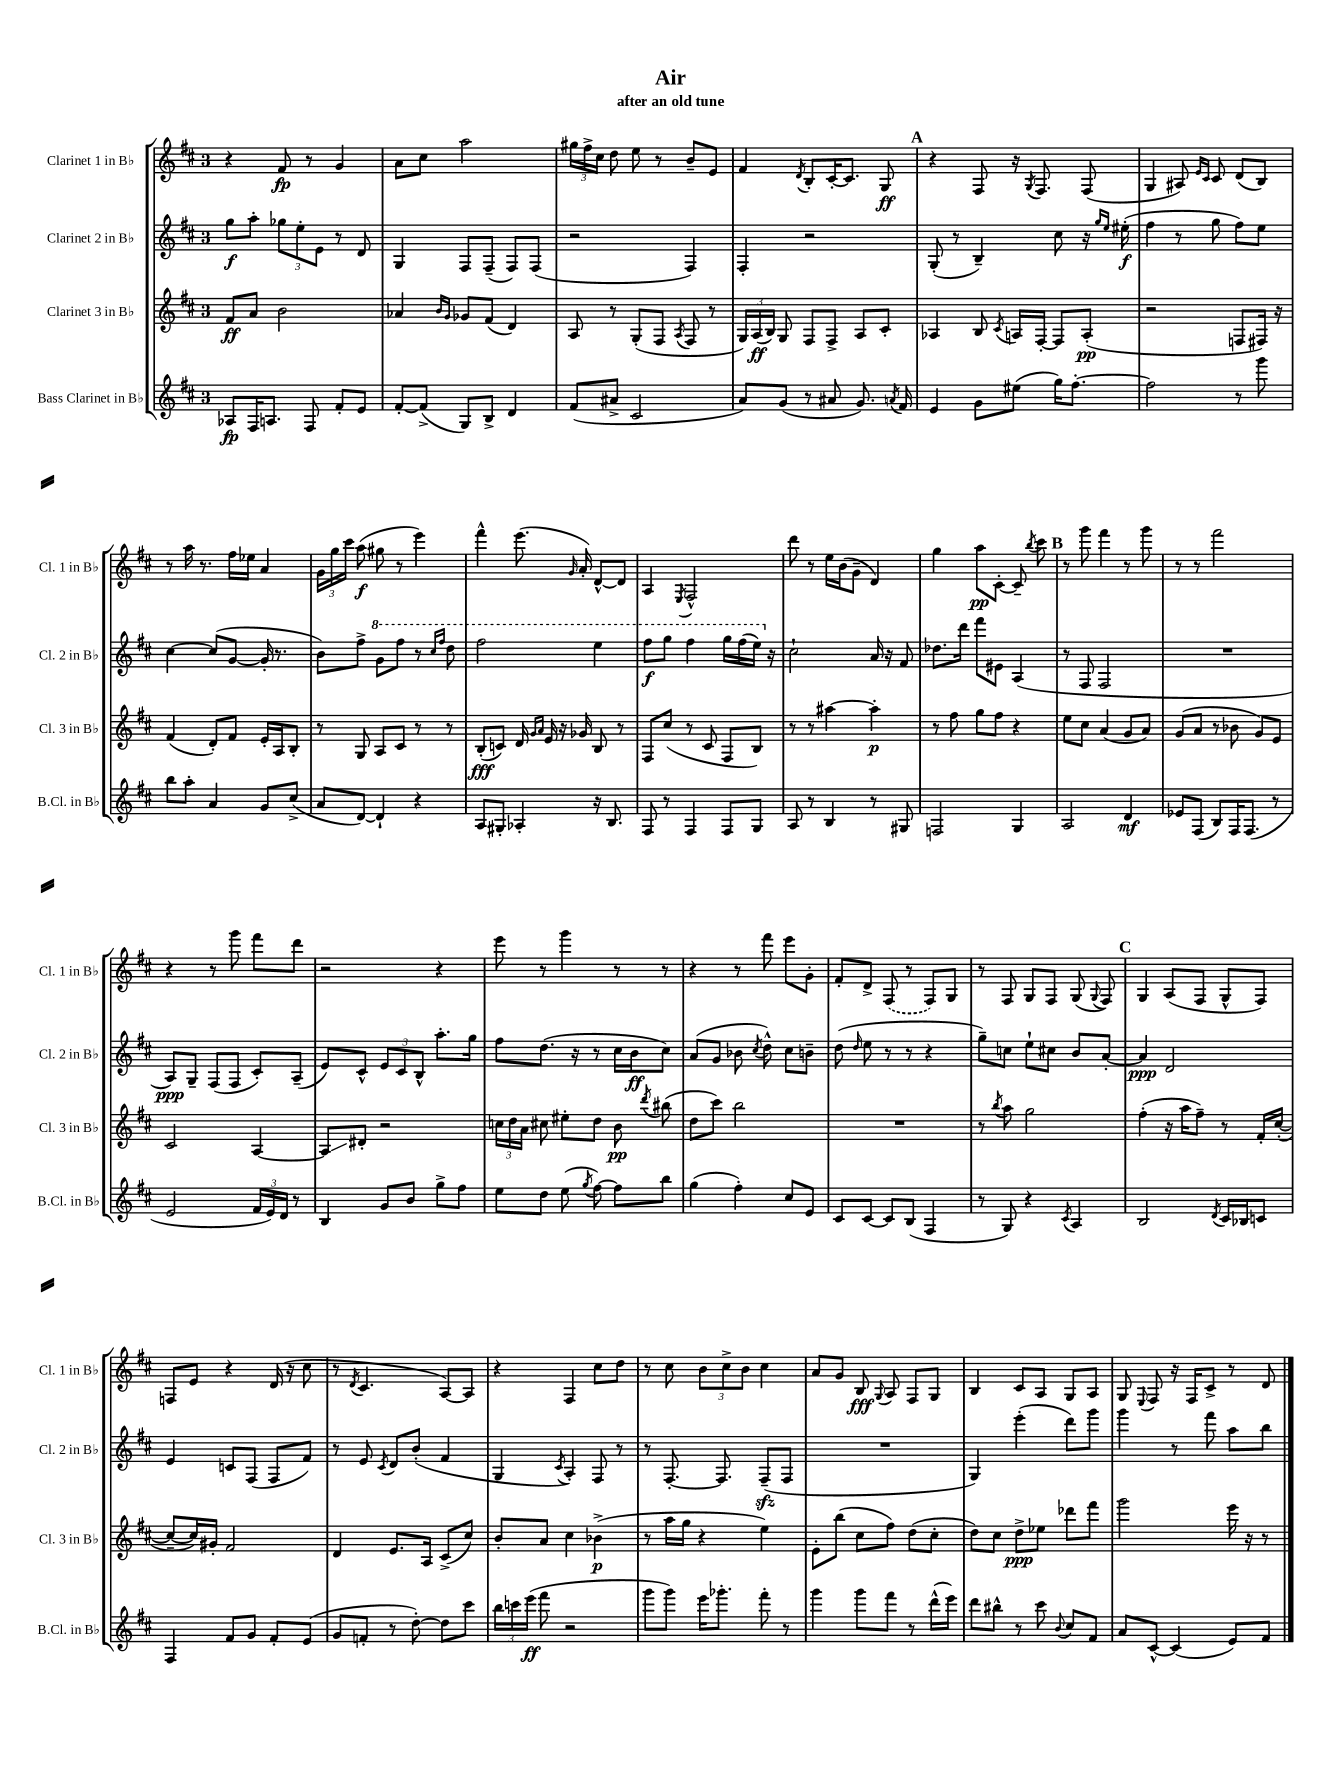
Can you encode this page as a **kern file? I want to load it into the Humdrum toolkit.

**kern	**kern	**kern	**kern
*staff4	*staff3	*staff2	*staff1
*clefG2	*clefG2	*clefG2	*clefG2
*k[f#c#]	*k[f#c#]	*k[f#c#]	*k[f#c#]
*M3/4	*M3/4	*M3/4	*M3/4
8A-	8f#	8gg	4r
16F#	8a	8aa'	.
8.A	.	.	.
.	2b	12gg-	8f#
.	.	12ee'	.
8F#	.	.	8r
.	.	12e	.
8f#'	.	8r	4g
8e	.	8d	.
=	=	=	=
[8f#'	4a-	4G	8a
(8f#^]	.	.	8cc#
.	16qqb	.	.
.	16qqg	.	.
8G)	8g-	8F#	2aa
8B^	(8f#	(8F#~	.
4d	4d)	8F#)	.
.	.	(8F#	.
=	=	=	=
(8f#	8A	2r	24gg#
.	.	.	24ff#^
.	.	.	24cc#
8a#^	8r	.	8dd
2c#	(8G'	.	8ee
.	8F#	.	8r
.	8qA	.	.
.	8F#	4F#)	8b~
.	8r	.	8e
=	=	=	=
8a)	24G)	4F#'	4f#
.	(24A	.	.
.	24B)	.	.
(8g	8G	.	.
.	.	.	8qd
8r	8F#	2r	8B'
8a#	8F#^	.	[16c#'
.	.	.	8.c#]
8.g)	8A	.	.
.	8c#'	.	8G
8qa	.	.	.
16f#	.	.	.
=	=	=	=
4e	4A-	(8G'	4r
.	.	8r	.
8g	8B	4B~)	8F#
.	8qc#	.	.
(8ee#	16A	.	16r
.	.	.	8qG
.	[16F#'	.	8.F#
16gg)	8F#]	8cc#	.
[8.ff#'	.	.	.
.	(8A'	16r	(8F#
.	.	16qqgg	.
.	.	16qqee	.
.	.	(16ee#'	.
=	=	=	=
2ff#]	2r	4ff#	4G
.	.	8r	8A#)
.	.	.	16qqe
.	.	.	16qqc#
.	.	8gg	8c#
8r	8F	8ff#)	(8d
8ggg	16F#)	8ee	8B)
.	16r	.	.
=	=	=	=
8bb	(4f#	[4cc#	8r
8aa'	.	.	16aa
.	.	.	8.r
4a	8d')	(8cc#]	.
.	8f#	[8g	16ff#
.	.	.	16ee-
8g	16e'	16g']	4a
.	16A	8.r	.
(8cc#^	8B'	.	.
=	=	=	=
8a	8r	8b)	24g
.	.	.	24gg
.	.	.	24ccc#
[8d)	8G	8ff#^	(8aa
4d`]	8A	8gg	8gg#
.	8c#	8fff#	8r
4r	8r	8r	4eee)
.	.	16qqccc#	.
.	.	16qqfff#	.
.	8r	8ddd	.
=	=	=	=
8A	(8B'	2fff#	4fff#^^
8G#'	8c)	.	.
4A-'	16d	.	(8.eee
.	16qqg	.	.
.	16qqa	.	.
.	16e	.	.
.	16r	.	.
.	.	.	16qqg
.	16g-	.	16a')
16r	8B	4eee	[8d^^
8.B	.	.	.
.	8r	.	8d]
=	=	=	=
8F#	8F#	8fff#	4A
8r	(8cc#	8ggg	.
.	.	.	8qE
4F#	8r	4fff#	2F#^^
.	8c#	.	.
8F#	8F#	16ggg	.
.	.	(16fff#	.
8G	8B)	16eee)	.
.	.	16r	.
=	=	=	=
8A	8r	2cc#`	8ddd
8r	8r	.	8r
4B	[4aa#	.	16ee
.	.	.	(16b
.	.	.	8g~
8r	4aa#']	16a	4d)
.	.	16r	.
8G#	.	8f#	.
=	=	=	=
2F	8r	8.dd-	4gg
.	8ff#	.	.
.	.	16ddd	.
.	8gg	8fff#	8aa
.	8ff#	8e#	[8c#'
4G	4r	(4A	8c#~]
.	.	.	8qbb
.	.	.	8ccc#
=	=	=	=
2A	8ee	8r	8r
.	8cc#	8F#	8ggg
.	(4a	2F#	4fff#
4d	8g	.	8r
.	8a)	.	8ggg
=	=	=	=
8e-	(8g	2.r	8r
(8F#	8a	.	8r
8B)	8r	.	2fff#
16F#	8b-	.	.
(8.F#	.	.	.
.	8g)	.	.
8r	8e	.	.
=	=	=	=
2e	2c#	8A)	4r
.	.	8G~	.
.	.	(8F#	8r
.	.	8F#	8ggg
24f#	[4A	8c#')	8fff#
24e)	.	.	.
24d	.	.	.
8r	.	(8A~	8ddd
=	=	=	=
4B	8A]	8e)	2r
.	8d#'	8c#^^	.
8g	2r	12e	.
.	.	12c#	.
8b	.	.	.
.	.	12B^^	.
8gg^	.	8.aa'	4r
8ff#	.	.	.
.	.	16gg	.
=	=	=	=
8ee	24cc	8ff#	8eee
.	24dd	.	.
.	24a	.	.
8dd	8cc#	(8.dd	8r
(8ee	8ee#'	.	4ggg
.	.	16r	.
8qgg	.	.	.
[8ff#)	8dd	8r	.
8ff#]	8b	16cc#	8r
.	.	16b	.
.	8qddd	.	.
8bb	(8bb#	8cc#)	8r
=	=	=	=
(4gg	8dd	(8a	4r
.	8ccc#)	8g	.
4ff#')	2bb	8b-	8r
.	.	8qcc#	.
.	.	8dd^^)	8fff#
8cc#	.	8cc#	8eee
8e	.	8b~	8g'
=	=	=	=
8c#	2.r	(8dd	8f#'
.	.	16qqdd	.
[8c#	.	8ee	8d^
8c#]	.	8r	(8F#
(8B	.	8r	8r
4F#	.	4r	8F#)
.	.	.	8G
=	=	=	=
8r	8r	8gg~)	8r
.	8qbb	.	.
8G)	8aa	8cc	8F#
4r	2gg	8ee`	8G
.	.	8cc#	8F#
8qc#	.	.	.
4A	.	8b	(8G
.	.	.	8qqG
.	.	[8a'	8F#)
=	=	=	=
2B	(4ff#'	4a]	4G
.	16r	2d	(8A
.	16aa	.	.
.	8ff#~)	.	8F#
8qd	.	.	.
16c#	8r	.	8G^^
16B-	.	.	.
8c	16f#'	.	8F#)
.	([16cc#'	.	.
=	=	=	=
4F#	8cc#~_	4e	8F
.	16cc#])	.	8e
.	16g#'	.	.
8f#	2f#	8c	4r
8g	.	(8F#	.
8f#'	.	8F#	(16d
.	.	.	16r
(8e	.	8f#)	8cc#
=	=	=	=
8g	4d	8r	8r
.	.	.	8qd
8f'	.	8e	4.c#
.	.	8qc#	.
8r	8.e	8d	.
[8dd')	.	(8b'	.
.	16A	.	.
8dd]	(8c#^	4f#	[8A)
8ccc#	8cc#)	.	8A]
=	=	=	=
24bb	8b'	4G	4r
24ccc	.	.	.
(24eee	.	.	.
8fff#	8a	.	.
.	.	8qc#	.
2r	4cc#	4A')	4F#
.	(4b-^	8F#	8cc#
.	.	8r	8dd
=	=	=	=
8ggg	8r	8r	8r
8ggg)	16aa	[8.F#'	8cc#
.	16gg	.	.
16eee	4r	.	12b
8.ggg-'	.	8.F#]	.
.	.	.	12cc#^
.	.	.	12b
8fff#'	4ee)	(8F#~	4cc#
8r	.	8F#	.
=	=	=	=
4ggg	8e'	2.r	8a
.	(8bb	.	8g
8ggg	8cc#	.	8B
.	.	.	8qqG
8fff#	8ff#)	.	8A
8r	(8dd	.	8F#
(16ddd^^	8cc#'	.	8G
16eee)	.	.	.
=	=	=	=
8ddd	8dd)	4G)	4B
8bb#^^	8cc#	.	.
8r	8dd^	(4eee'	8c#
8ccc#	8ee-	.	8A
8qqb	.	.	.
8cc#	8ddd-	8ddd)	8G
8f#	8fff#	8ggg	8A
=	=	=	=
8a	2ggg	4ggg	8G
.	.	.	8qqE
[8c#^^	.	.	8F#
(4c#]	.	8r	16r
.	.	.	16F#
.	.	8fff#	8c#^
8e)	16eee	8aa	8r
.	16r	.	.
8f#	8r	8bb	8d
==	==	==	==
*-	*-	*-	*-
